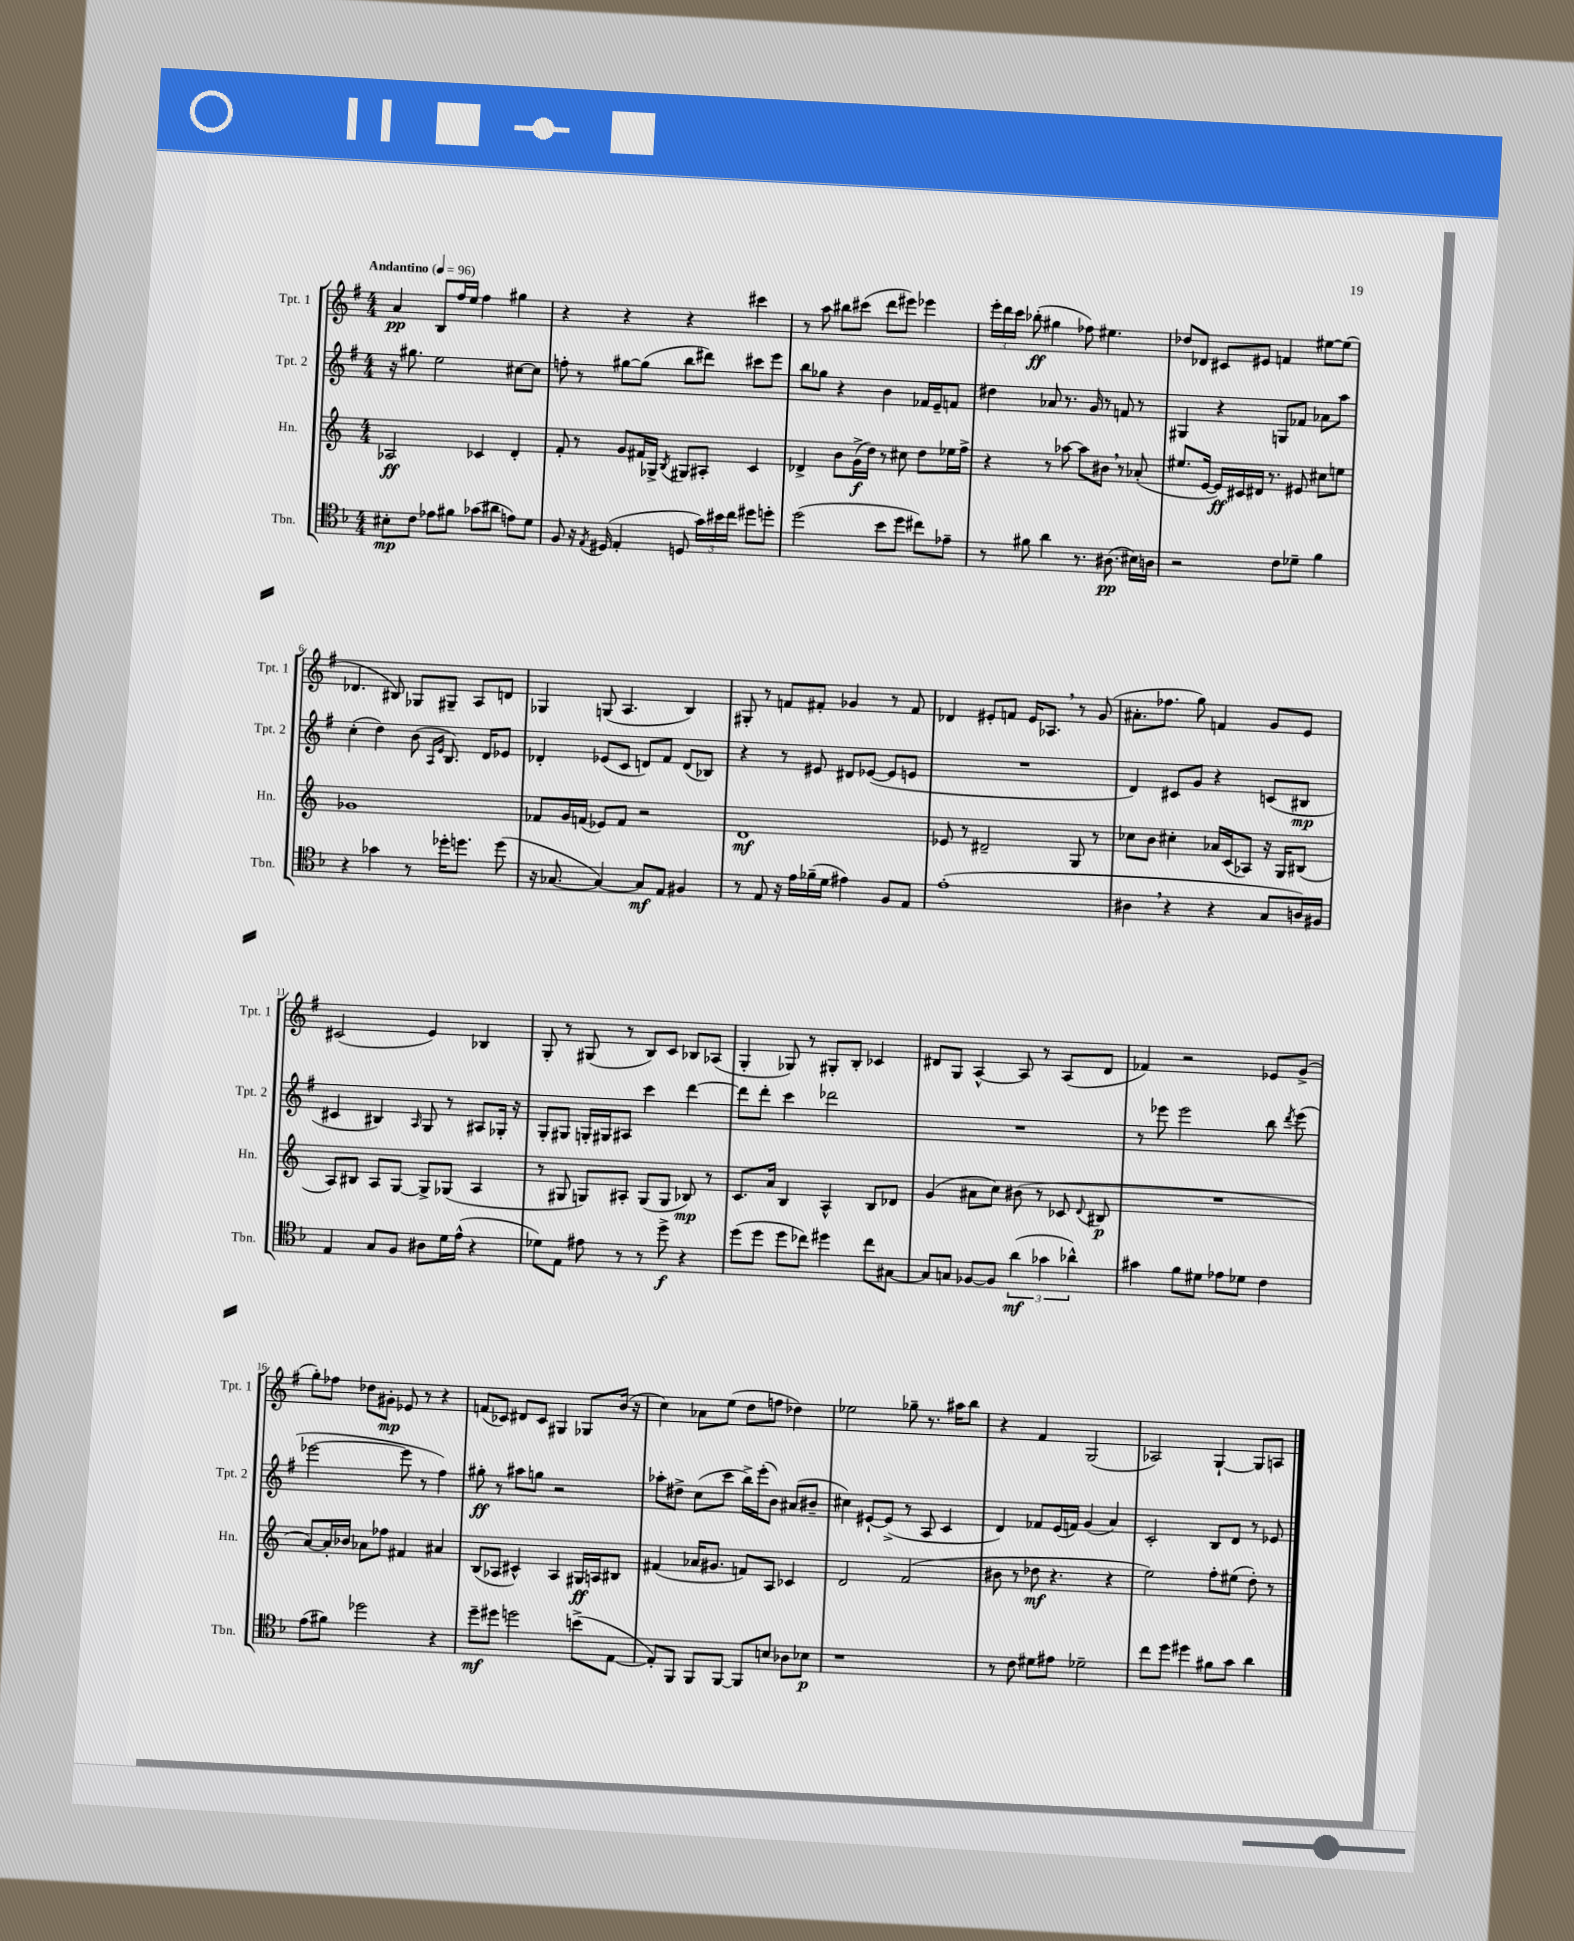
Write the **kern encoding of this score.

**kern	**kern	**kern	**kern
*staff4	*staff3	*staff2	*staff1
*clefC4	*clefG2	*clefG2	*clefG2
*k[b-]	*k[]	*k[f#]	*k[f#]
*M4/4	*M4/4	*M4/4	*M4/4
*MM96	*MM96	*MM96	*MM96
8B#'\L	2A-/	16r	4a/
.	.	8.gg#\	.
8c\J	.	.	.
8e-\L	.	2ee\	8B/L
8f#\J	.	.	16ff#/L
.	.	.	16ee/JJ
(8g-\L	4c-/	.	4ff#\
8a#\J	.	.	.
8e\L)	4d'/	[8cc#\L	4gg#\
8d\J	.	8cc#\]J	.
=	=	=	=
8F/	8f'/	8ff'\	4r
16r	8r	8r	.
8qE/	.	.	.
(16D#/	.	.	.
4E'/	8g/L	[8gg#\L	4r
.	16f#/L	(8gg#\]J	.
.	16G-^/JJ	.	.
.	8qB/	.	.
8D/	8G#/L	8bb\L	4r
24g\LL)	8A#'/J	8ddd#\J)	.
24b#\	.	.	.
24cc\JJ	.	.	.
8dd#\L	4c/	8ccc#\L	4ccc#\
8dd'\J	.	8eee\J	.
=	=	=	=
(2dd\	4d-^/	8bb\L	8r
.	.	8gg-\J	8aa\
.	8b\L	4r	8bb#\L
.	(16g^\L	.	(8ccc#\J
.	16dd\JJ)	.	.
8b-\L	8r	4b\	8ddd\L
8dd\J	8cc#\	.	8eee#\J)
8cc#\L)	8dd\L	16f-/LL	4eee-\
.	.	16e~/J	.
8e-~\J	16ee-\L	8f/J	.
.	16ff^\JJ	.	.
=	=	=	=
8r	4r	4dd#\	24eee'\LL
.	.	.	24ddd\
.	.	.	24ccc\JJ
8f#\	.	.	(8bb-'\
4a\	8r	8a-/	4gg#\
.	[8aa-\	8.r	.
8.r	8aa-\]L	.	8ff-\)
.	.	16g/	.
.	8b#\J	8r	4.ee#\
(8.A#\	.	.	.
.	8r	8f/	.
16B#\LL)	(8a-'/	8r	.
16A\JJ	.	.	.
=	=	=	=
2r	8.ee#/L	4G#/	8dd-/L
.	.	.	8d-/J
.	[16e/Jk	.	.
.	16e/]LL)	4r	8c#/L
.	16c#/	.	.
.	16d#/JJ	.	8e#/J
.	8.r	.	.
8c\L	.	8G/L	4f/
8d-~\J	8e#/	8f-/J	.
4f\	8cc#\L	8a-\L	[8ee#\L
.	8ee\J	8aa\J	(8ee#\]J
=	=	=	=
4r	1g-	(4cc'\	4.d-/
4g-\	.	4dd\)	.
.	.	.	8B#/)
8r	.	(8b\	8G-/L
.	.	16qqA/LL	.
.	.	16qqe/JJ	.
16dd-'\LK	.	8.B/)	8G#~/J
8.dd\J	.	.	.
.	.	.	8A/L
.	.	16d/LK	.
(8dd\	.	8e-/J	8d/J
=	=	=	=
16r	8f-/L	4d-'/	4G-/
[8.G-/	.	.	.
.	16g/L	.	.
.	(16f/JJ	.	.
4G-/_)	8e-/L)	(8e-/L	(8G/
.	8f/J	8c/J	4.A/
8G-/]L	2r	8d/L)	.
8E/J	.	8f#/J	.
4F#/	.	(8d/L	4B/)
.	.	8B-/J)	.
=	=	=	=
8r	1d	4r	8G#'/
8E/	.	.	8r
16r	.	8r	8f/L
16e\LL	.	.	.
(16f-~\	.	8e#/	8f#'/J
16d\JJ	.	.	.
4e#\)	.	8d#/L	4g-/
.	.	([8e-/J	.
8F/L	.	8e-/]L	8r
8E/J	.	8e/J	8f#/
=	=	=	=
(1e'	8e-/	1r	4d-/
.	8r	.	.
.	2d#~/	.	8e#'/L
.	.	.	8f/J
.	.	.	16e#/LK
.	.	.	8.A-/J
.	8G/	.	8r
.	8r	.	(8g/
=	=	=	=
4A#\	8cc-\L	4d/)	8.a#'\L
.	8b\J	.	.
.	.	.	8.ff-\J
4r	4cc#'\	8c#/L	.
.	.	8g/J	8gg\)
4r	16a-/LL	4r	4f/
.	(16c/J	.	.
.	8A-/J)	.	.
8G/L	16r	(8c/L	8g/L
.	16G/LK	.	.
16A/L)	(8B#/J	8B#/J	8e/J
16F#/JJ	.	.	.
=	=	=	=
4E/	8A/L)	4c#/	(2c#/
.	8B#/J	.	.
8G/L	8A/L	4B#/)	.
8F/J	[8G/J	.	.
.	.	16qqA/	.
8A#\L	8G^/]L	8G/	4e/)
16d\L	(8G-/J	8r	.
(16e^^\JJ	.	.	.
4r	4A/	8A#/L	4B-/
.	.	16G-'/Jk	.
.	.	16r	.
=	=	=	=
8d-\L)	8r	8G'/L	8G'/
8E\J	8G#/	8G#/J	8r
8e#\	8G/L)	16G'/LL	(8G#/
.	.	16G#/J	.
8r	8A#'/J	8A#/J	8r
8r	(8G/L	4ccc\	8B/L)
8dd^\	8G/J	.	8c/J
4r	8B-/)	[4ddd\	8B-/L
.	8r	.	(8A-/J
=	=	=	=
(8dd\L	8.c/L	8ddd\]L	4G'/
8dd\J	.	8ddd'\J	.
.	16a/Jk	.	.
8dd\L	4B/	4ccc\	8G-/)
8cc-\J)	.	.	8r
4dd#\	4A^^/	2ddd-\	8G#'/L
.	.	.	8B'/J
8cc-\L	8B/L	.	4c-/
[8G#\J	8d-/J	.	.
=	=	=	=
8G#/]L	(4g/	1r	8d#/L
8G/J	.	.	8G/J
[8F-/L	8a#\L	.	[4A^^/
8F-/]J	8cc\J)	.	.
(6a\	(8b#\	.	8A/]
.	8r	.	8r
6g-\	.	.	.
.	8c-/	.	(8A/L
6a-^^\)	.	.	.
.	8qqd/	.	.
.	8B#/	.	8d#/J
=	=	=	=
4g#\	1r	8r	4f-/)
.	.	8eee-\	.
8f\L	.	2eee-\	2r
8d#\J	.	.	.
8e-\L	.	.	.
8d-\J	.	.	.
4c\	.	8bb\	8e-/L
.	.	8qddd/	.
.	.	(8eee-\	(8g^/J
=	=	=	=
(8e\L	[8a/L)	[2eee-\	8gg'\L)
8f#\J)	16a'/]L	.	8ff-\J
.	16b-/JJ	.	.
2dd-\	8a-\L	.	8dd-\L
.	8ff-\J	.	8g#'\J
.	4f#/	8eee-\]	8e-/
.	.	8r	8r
4r	4a#/	4ff#\)	4r
=	=	=	=
8dd~\L	(8B/L	8gg#'\	(8f/L
8dd#\J	8A-/J	8r	8c-/J)
2dd\	4c#^^/)	8aa#\L	8d#/L
.	.	8gg\J	8c-/J
.	4A-/	2r	4G#/
(8b^\L	16G#/LL	.	8G-/L
.	16A/J	.	.
[8E\J	8B#/J	.	(16b/Jk
.	.	.	16r
=	=	=	=
8E'/]L)	(4f#/	8aa-'\L	4cc\)
8FF/J	.	8dd#^\J	.
8FF/L	16a-/LK	(8cc\L	8a-\L
.	8.g#/J	.	.
[8FF/J	.	8ccc\J	(8ee\J
8FF/]L	8f/L)	16bb^\LL)	8dd\L
.	.	(16eee'\J	.
8B/J	8A/J	8b\J)	8ff\J
8A-\L	4c-/	(8a#/L	4dd-\)
8B-\J	.	8b#~/J	.
=	=	=	=
1r	2d/	4cc#\)	2ee-\
.	.	[8e#`/L	.
.	.	(8e#^/]J	.
.	(2f/	8r	8gg-~\
.	.	8A/	8.r
.	.	4c/	.
.	.	.	16aa#\LK
.	.	.	8bb\J
=	=	=	=
8r	8b#\	4d/)	4r
8c\	8r	.	.
8d#\L	8dd-\	8f-/L	4f#/
8e#\J	4.r	(16e/L	.
.	.	16f/JJ)	.
2d-~\	.	(4g/	(2G/
.	4r	4a/)	.
=	=	=	=
8cc\L	2ee\)	2c'/	2A-/)
8dd\J	.	.	.
4dd#\	.	.	.
8f#\L	8ff'\L	8B/L	[4G`/
8g\J	(8ee#\J	8d/J	.
4a\	8dd'\)	8r	8G/]L
.	8r	8e-/	8A/J
==	==	==	==
*-	*-	*-	*-
